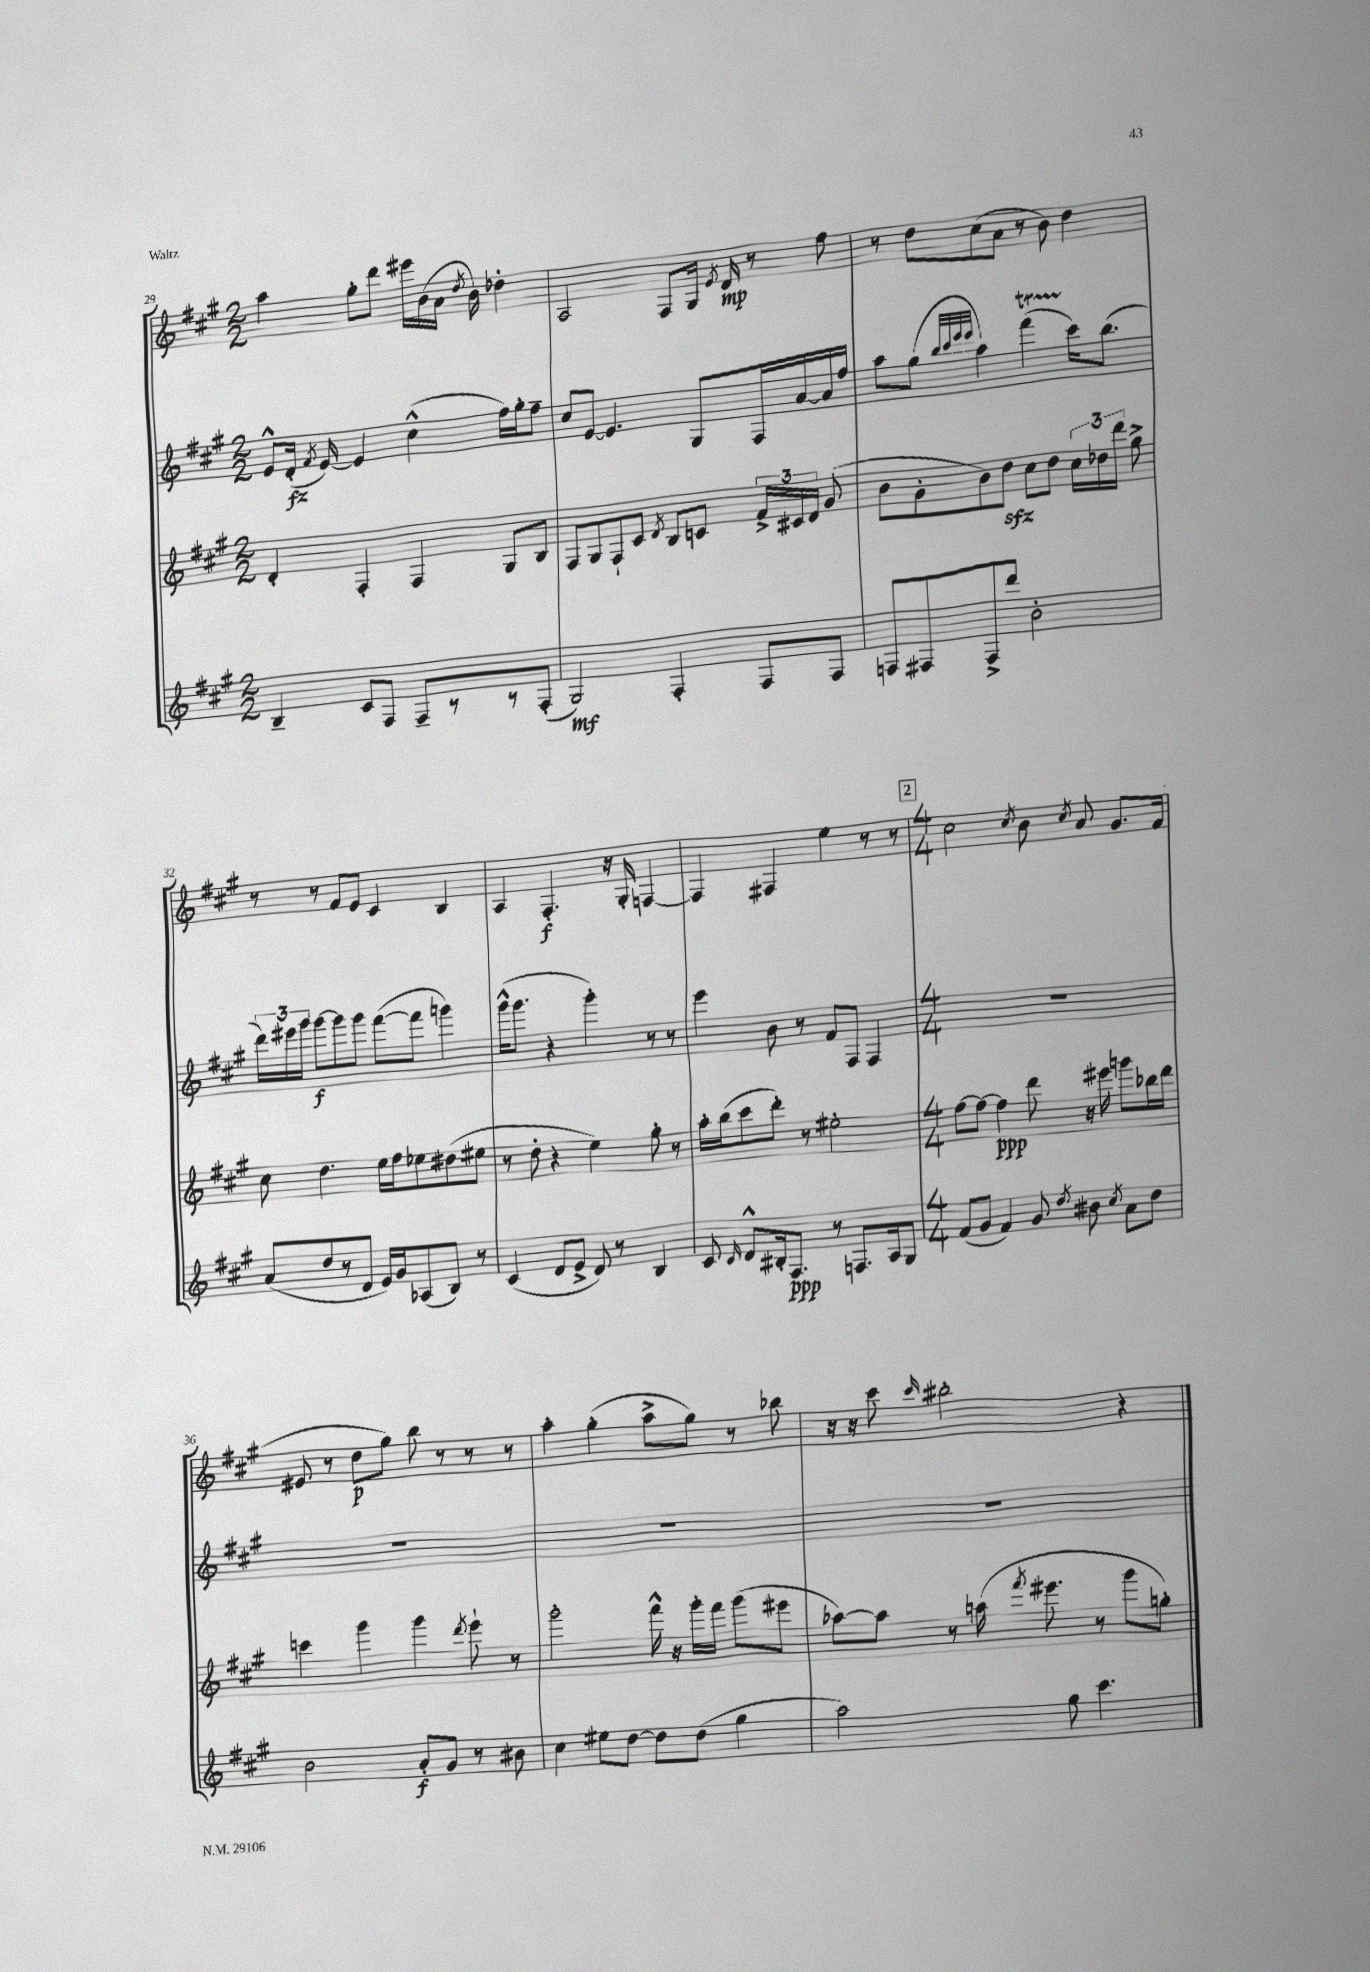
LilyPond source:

<<
\new StaffGroup <<
\new Staff = "s0" {
    \clef treble \key a \major \numericTimeSignature \time 2/2
    \autoBeamOff a''4 gis''8[-. d'''8] eis'''16[ b'16( a'16] \acciaccatura { d''8 } b'16) des''4-. |
    a2 fis8[ gis16] \acciaccatura { e'8 } d'16\mp r8 fis''8 |
    r8 d''8[ cis''8( a'8] r8 b'8) d''4 |
    r8 r8 fis'8[ e'8] cis'4 b4 |
    a4 fis4.-.\f r16 gis16-. f4~ |
    f4 fis4 e''4 r8 r8 |
    \mark \markup { \box "2" } \numericTimeSignature \time 4/4 cis''2 \acciaccatura { cis''8 } b'8 \acciaccatura { cis''8 } a'8 gis'8.[ fis'16]( |
    eis'8 r8 d''8[\p gis''8]) b''8 r8 r8 r8 |
    a''4-. gis''4-.( a''8[-> gis''8]) r8 bes''8 |
    r16 r16 cis'''8 \grace { cis'''16 } bis''2-. r4 \bar "|." |
}
\new Staff = "s1" {
    \clef treble \key a \major \numericTimeSignature \time 2/2
    \autoBeamOff e'8[-^ d'16]-.\fz( \acciaccatura { fis'8 } e'16~) e'4 cis''4-^( fis''16[) gis''16-. fis''8]-- |
    cis''8[ e'8]~ e'4. gis8[ fis16 a'16~ a'16 fis''16] |
    a''8[ gis''8]( \grace { b''32[ cis'''32 e'''32 e'''32] } a''4) fis'''4\startTrillSpan( cis'''16[\stopTrillSpan) b''8.]( |
    \tuplet 3/2 { d'''16[) eis'''16 gis'''16] } gis'''8[~\f gis'''8 gis'''8] fis'''8[~( fis'''8] g'''4) |
    gis'''16[-^( gis'''8.] r4 gis'''4-.) r8 r8 |
    e'''4 b'8 r8 fis'8[ fis8] fis4 |
    \mark \markup { \box "2" } \numericTimeSignature \time 4/4 R1 |
    R1 |
    R1 |
    R1 \bar "|." |
}
\new Staff = "s2" {
    \clef treble \key a \major \numericTimeSignature \time 2/2
    \autoBeamOff d'4-. fis4-. fis4 gis8[ b8] |
    fis8[ gis8 fis8-! cis'8] \acciaccatura { d'8 } b8[ c'8] \tuplet 3/2 { fis'16[-> cis'16 d'16] } gis'8( |
    b'8[ gis'8-. b'8) d''8]\sfz cis''8[ d''8] \tuplet 3/2 { cis''16[ des''16 d'''16] } gis''8-> |
    cis''8 d''4. e''16[ fis''16 ees''8 dis''8( eis''8] |
    r8 d''8-. r4 e''4) gis''8-. r8 |
    a''16[-. b''16( cis'''8 d'''8]-.) r8 eis''2-. |
    \mark \markup { \box "2" } \numericTimeSignature \time 4/4 fis''8[~ fis''8]~ fis''4\ppp d'''8 r16 eis'''16 g'''8[ bes''16 d'''16] |
    c'''4 gis'''4 gis'''4 \acciaccatura { d'''8 } e'''8-! r8 |
    gis'''2-. fis'''16-^ r16 gis'''16[-. fis'''16] gis'''8[( eis'''8] |
    aes''8[~) aes''8] r8 a''16( \acciaccatura { fis'''8 } eis'''8. r8 gis'''8[ g''8]-.) \bar "|." |
}
\new Staff = "s3" {
    \clef treble \key a \major \numericTimeSignature \time 2/2
    \autoBeamOff b4-- cis'8[ fis8] fis8[-- r8 r8 fis8]-.( |
    gis2\mf) fis4-. fis8[ fis8] |
    f8[ fis8 fis8-> d'''8] b'2-. |
    a'8[( d''8 r8 d'8] e'16[) gis'16 aes8( b8]) r8 |
    cis'4( d'8[ e'8]-> d'8) r8 b4 |
    cis'8 \grace { cis'16 } d'8[-^ bis16-. fis8.]\ppp r8 f8.[ a16 gis8] |
    \mark \markup { \box "2" } \numericTimeSignature \time 4/4 fis'8[( gis'8] fis'4) gis'8 \acciaccatura { d''8 } bis'8 \acciaccatura { cis''8 } a'8[ d''8] |
    b'2 a'8[-.\f gis'8] r8 bis'8 |
    cis''4 eis''8[ d''8]~ d''8[ d''8]( gis''4 |
    a''2) gis''8 cis'''4. \bar "|." |
}
>>
>>
\layout { \context { \Score currentBarNumber = #29 } }
